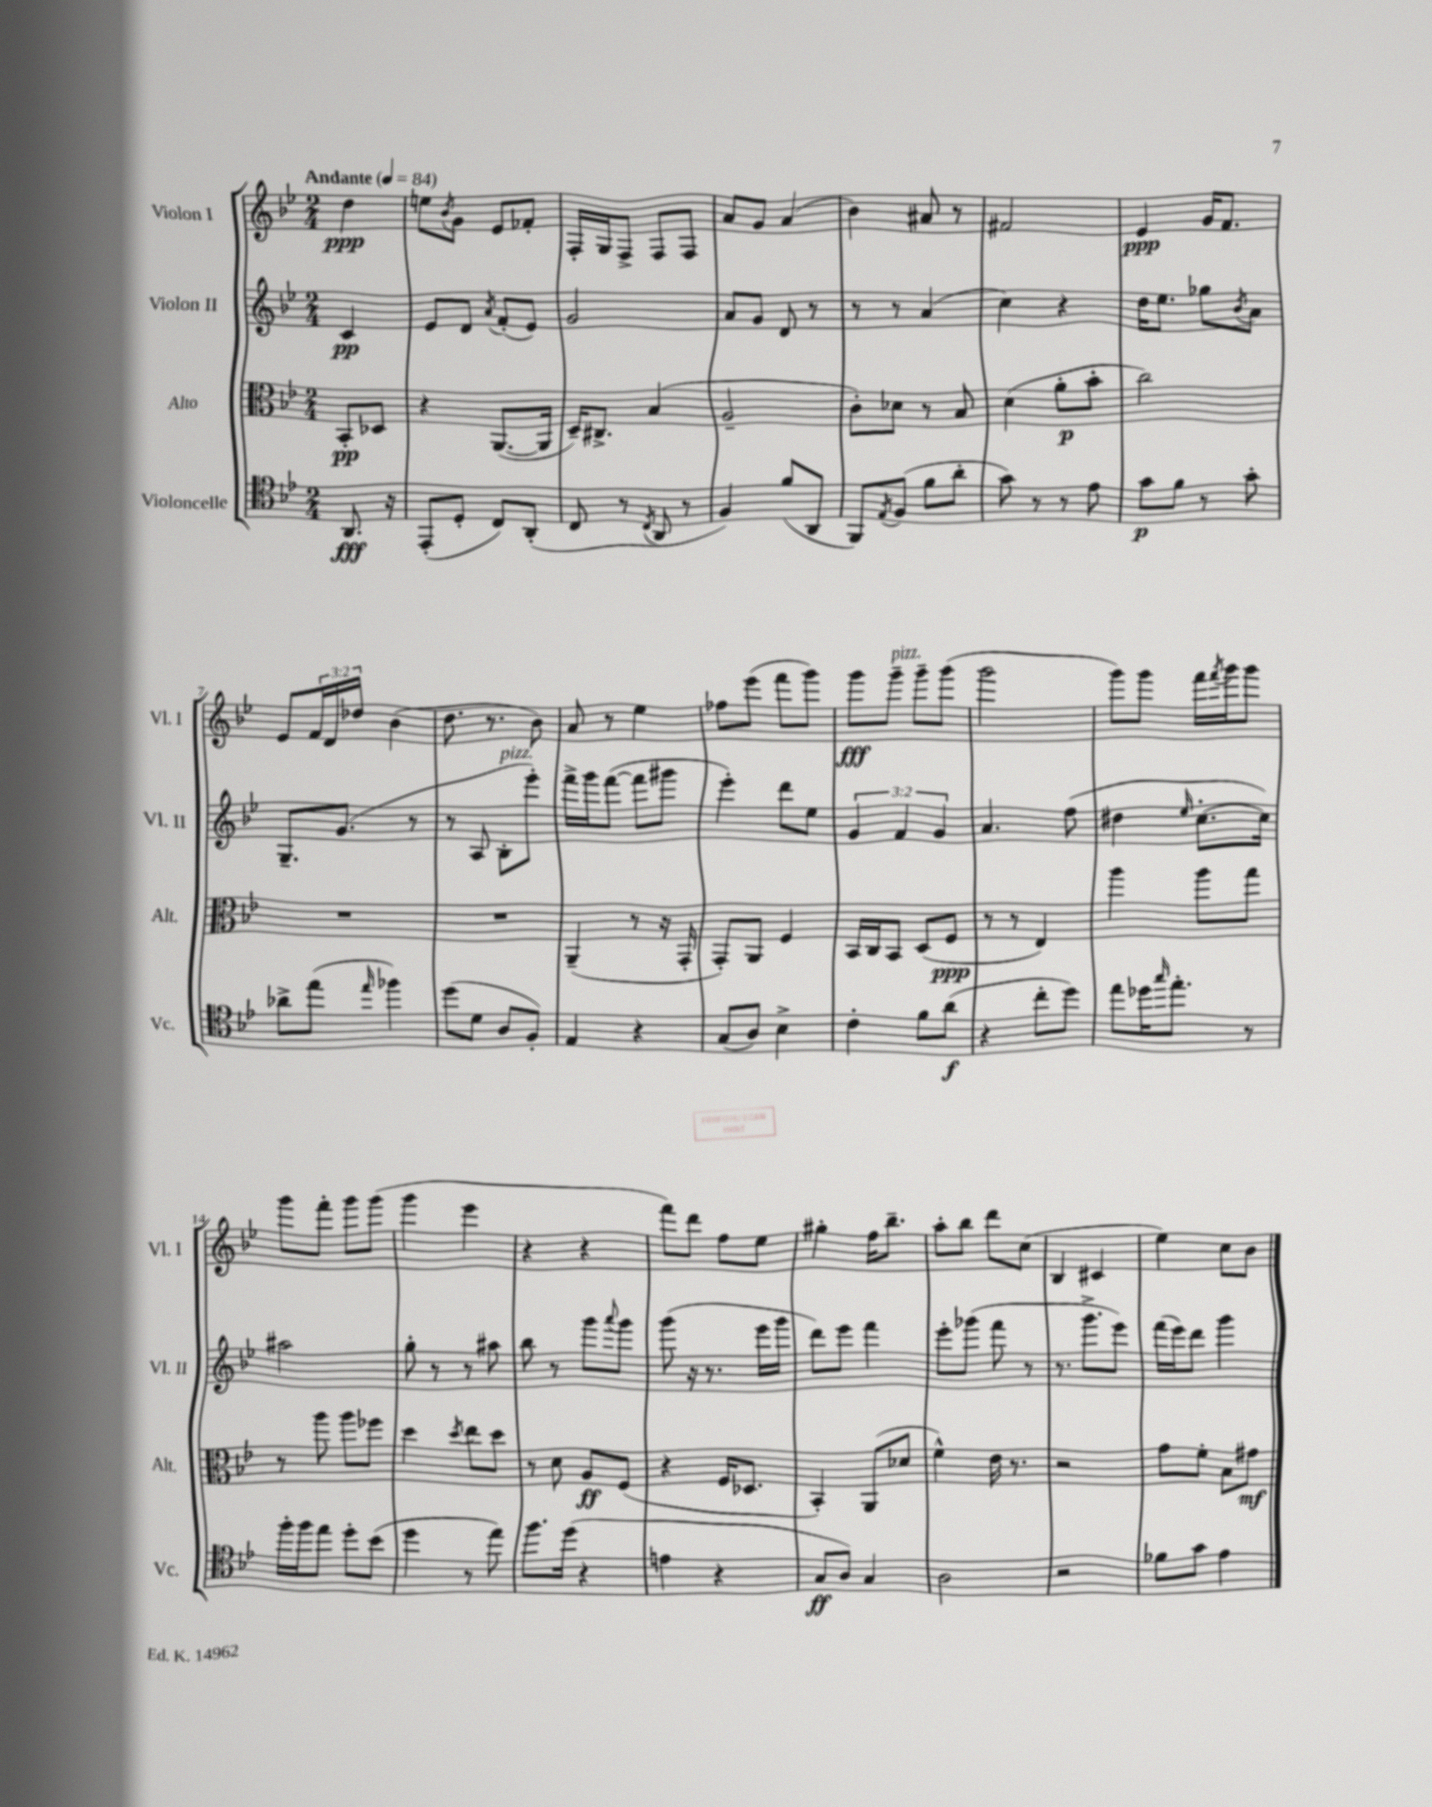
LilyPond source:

<<
\new StaffGroup <<
\new Staff = "s0" \with { instrumentName = "Violon I" shortInstrumentName = "Vl. I" } {
    \clef treble \key bes \major \numericTimeSignature \time 2/4 \override Staff.TupletNumber.text = #tuplet-number::calc-fraction-text \partial 4 \tempo "Andante" 4 = 84
    d''4\ppp |
    e''8 \acciaccatura { bes'8 } g'8 ees'8 fes'8-. |
    f16-. g16 f8-> f8 f8 |
    a'8 g'8 a'4( |
    bes'4) ais'8 r8 |
    fis'2 |
    ees'4\ppp g'16 f'8. |
    ees'8 \tuplet 3/2 { f'16 d'16 des''16 } bes'4( |
    d''8. r8. bes'8) |
    a'8 r8 ees''4 |
    fes''8 ees'''8( f'''8 g'''8) |
    g'''8\fff g'''8--^\markup { \italic "pizz." } g'''8-- g'''8( |
    g'''2 |
    g'''8) g'''8 f'''16 \acciaccatura { f'''8 } g'''16 g'''8 |
    g'''8 f'''8-. g'''8 g'''8( |
    g'''4 ees'''4 |
    r4 r4 |
    f'''8) d'''8 f''8 ees''8 |
    gis''4-. f''16 bes''8.-- |
    a''8-. bes''8 d'''8 c''8( |
    bes4 cis'4 |
    ees''4) c''8 bes'8 \bar "|." |
}
\new Staff = "s1" \with { instrumentName = "Violon II" shortInstrumentName = "Vl. II" } {
    \clef treble \key bes \major \numericTimeSignature \time 2/4 \override Staff.TupletNumber.text = #tuplet-number::calc-fraction-text \partial 4
    c'4\pp |
    ees'8 d'8 \acciaccatura { a'8 } f'8-.( ees'8) |
    g'2 |
    a'8 g'8 d'8 r8 |
    r8 r8 a'4( |
    c''4) r4 |
    d''16 ees''8. ges''8 \acciaccatura { bes'8 } a'8 |
    g8.-- g'8.( r8 |
    r8 a8 bes8-.^\markup { \italic "pizz." } ees'''8-.) |
    f'''16-> g'''16 f'''8~( f'''8 gis'''8 |
    ees'''4-.) d'''8 ees''8 |
    \tuplet 3/2 { g'4 f'4 g'4 } |
    a'4. f''8( |
    dis''4 \grace { ees''16 } c''8.~-. c''16) |
    ais''2 |
    g''8-. r8 r8 ais''8 |
    bes''8 r8 g'''8 \appoggiatura { a'''8 } g'''8 |
    g'''8( r16 r8. ees'''16 g'''16 |
    d'''8) ees'''8 f'''4 |
    ees'''8-. ges'''8( f'''8 r8 |
    r8. g'''8.-> ees'''8) |
    f'''16( ees'''16) d'''8 g'''4 \bar "|." |
}
\new Staff = "s2" \with { instrumentName = "Alto" shortInstrumentName = "Alt." } {
    \clef alto \key bes \major \numericTimeSignature \time 2/4 \partial 4
    bes,8-.\pp des8 |
    r4 a,8.~( a,16 |
    d16--) cis8.-> bes4( |
    a2-- |
    c'8-.) des'8 r8 bes8 |
    d'4( a'8-.\p bes'8-. |
    c''2) |
    R2 |
    R2 |
    a,4--( r8 r16 g,16-. |
    g,8-.) a,8 f4 |
    bes,16 c16 bes,8 d8( f8\ppp |
    r8 r8 ees4) |
    a''4 a''8 g''8 |
    r8 a''8 a''8 fes''8 |
    d''4 \acciaccatura { d''8 } ees''8 d''8 |
    r8 d'8 a8\ff f8( |
    r4 f16 des8. |
    bes,4-.) a,8( des'8 |
    f'4-^) ees'16 r8. |
    r2 |
    g'8 f'8-. bes8 gis'8\mf \bar "|." |
}
\new Staff = "s3" \with { instrumentName = "Violoncelle" shortInstrumentName = "Vc." } {
    \clef tenor \key bes \major \numericTimeSignature \time 2/4 \partial 4
    a,8.\fff r16 |
    ees,8-.( d8-. c8) a,8-.( |
    c8 r8 \acciaccatura { c8 } a,8 r8 |
    f4) f'8( a,8 |
    f,8) \acciaccatura { ees8 } f8( f'8 a'8-. |
    g'8) r8 r8 ees'8 |
    g'8\p f'8 r8 g'8-. |
    aes'8-> ees''8( \grace { ees''16 } fes''4) |
    d''8( d'8 a8 f8-.) |
    ees4 r4 |
    g8( a8) bes4-> |
    c'4-. f'8 a'8\f( |
    r4 c''8-. d''8) |
    ees''8 des''16 \grace { g''16 } ees''8.-. r8 |
    f''16-. f''16 ees''8 d''8-. bes'8( |
    d''4 r8 ees''8) |
    f''8. d''16( r4 |
    e'4 r4 |
    g8\ff a8) g4 |
    a2 |
    r2 |
    fes'8 g'8 ees'4 \bar "|." |
}
>>
>>
